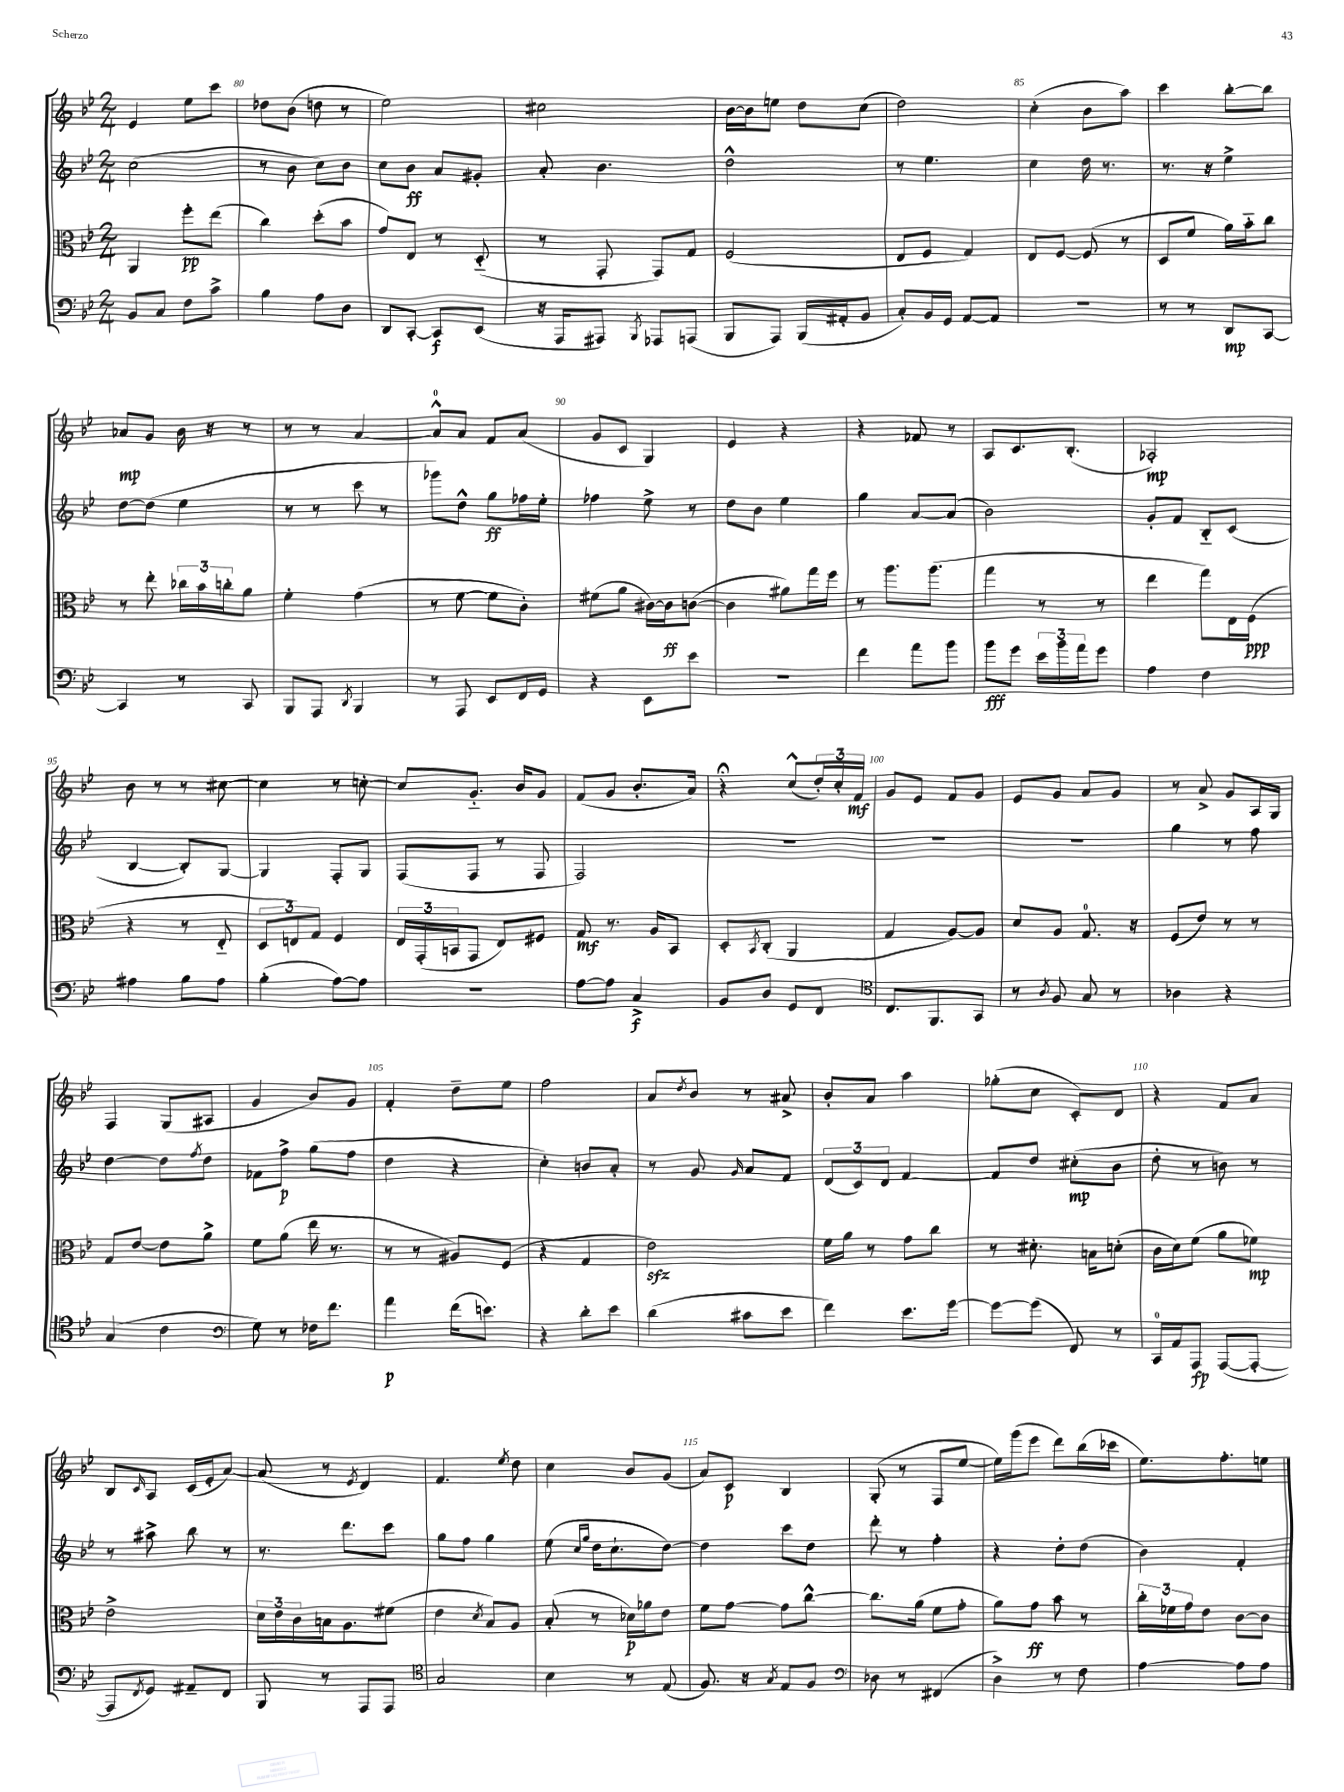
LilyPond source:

<<
\new StaffGroup <<
\new Staff = "s0" {
    \clef treble \key bes \major \numericTimeSignature \time 2/4
    ees'4 ees''8 c'''8 |
    des''8 bes'8( d''8 r8 |
    ees''2) |
    cis''2 |
    bes'16~ bes'16 e''8 d''8 c''8( |
    d''2) |
    c''4-.( bes'8 a''8) |
    c'''4 bes''8~-. bes''8 |
    aes'8\mp g'8 bes'16 r16 r8 |
    r8 r8 a'4~ |
    a'8-0-^ a'8 f'8 a'8( |
    g'8 c'8 g4) |
    ees'4 r4 |
    r4 fes'8 r8 |
    a8 c'8. bes8.-.( |
    aes2-.\mp) |
    bes'8 r8 r8 cis''8~ |
    cis''4 r8 c''8~-. |
    c''8 g'8.-_ bes'16 g'8 |
    f'8( g'8 bes'8.-. a'16) |
    r4\fermata c''8-^( \tuplet 3/2 { d''16-.) c''16-. f'16\mf } |
    g'8 ees'8 f'8 g'8 |
    ees'8 g'8 a'8 g'8 |
    r8 a'8-> g'8 a16 g16 |
    f4 g8( ais8 |
    g'4 bes'8) g'8 |
    f'4-. d''8-- ees''8 |
    f''2 |
    a'8 \acciaccatura { d''8 } bes'8 r8 ais'8-> |
    bes'8-. a'8 a''4 |
    ges''8-.( c''8 c'8-.) d'8 |
    r4 f'8 a'8 |
    bes8 \grace { c'16 } a8 c'16( ees'16-. a'8~) |
    a'8( r8 \acciaccatura { ees'8 } d'4) |
    f'4. \acciaccatura { ees''8 } d''8 |
    c''4 bes'8 g'8( |
    a'8) c'8\p bes4 |
    g8-.( r8 f8 ees''8~ |
    ees''16) g'''16( ees'''8 d'''8) bes''16( ces'''16 |
    ees''8.) f''8.-. e''8 \bar "|." |
}
\new Staff = "s1" {
    \clef treble \key bes \major \numericTimeSignature \time 2/4
    c''2( |
    r8 bes'8 c''8) bes'8 |
    c''8 bes'8\ff a'8 gis'8-. |
    a'8-. bes'4. |
    d''2-^ |
    r8 ees''4. |
    c''4 d''16 r8. |
    r8. r16 ees''4-> |
    d''8~ d''8( ees''4 |
    r8 r8 c'''8 r8 |
    ges'''8) d''8-^ g''8\ff fes''16 ees''16-. |
    fes''4 ees''8-> r8 |
    d''8 bes'8 ees''4 |
    g''4 a'8~ a'8( |
    bes'2) |
    g'8-. f'8 bes8-_ c'8( |
    bes4~ bes8-.) g8~ |
    g4 f8-. g8 |
    f8( f8 r8 f8 |
    f2) |
    R2 |
    R2 |
    R2 |
    g''4 r8 f''8 |
    d''4~ d''8 \acciaccatura { f''8 } d''8 |
    fes'8 f''8->\p g''8( f''8 |
    d''4 r4 |
    c''4-.) b'8 a'8-. |
    r8 g'8 \grace { g'16 } a'8 f'8 |
    \tuplet 3/2 { d'8( c'8) d'8 } f'4~ |
    f'8 d''8 cis''8-.\mp( bes'8 |
    d''8-. r8 b'8) r8 |
    r8 ais''8-> bes''8 r8 |
    r8. d'''8. c'''8 |
    g''8 f''8 g''4 |
    ees''8( \grace { c''16 g''16 } d''16 c''8.-! d''8~) |
    d''4 c'''8 d''8 |
    d'''8-. r8 f''4-. |
    r4 d''8-. d''8( |
    bes'4) f'4-. \bar "|." |
}
\new Staff = "s2" {
    \clef alto \key bes \major \numericTimeSignature \time 2/4
    a,4 f''8-.\pp ees''8( |
    c''4) d''8-.( bes'8 |
    g'8) ees8 r8 d8-_( |
    r8 g,8-. g,8) g8 |
    f2( |
    ees8 f8 g4) |
    ees8 f8~ f8( r8 |
    d8 f'8 a'16) bes'16-_ c''8 |
    r8 ees''8-. \tuplet 3/2 { ces''16 bes'16 c''16-. } a'8 |
    f'4-. g'4( |
    r8 f'8~ f'8 c'8-.) |
    fis'8( a'8 cis'16~) cis'16\ff c'8~( |
    c'4 ais'8) g''16 f''16 |
    r8 a''8. a''8.( |
    g''4 r8 r8 |
    ees''4 g''8) ees16 f16\ppp( |
    r4 r8 ees8-_ |
    \tuplet 3/2 { d8 e8) g8 } f4 |
    \tuplet 3/2 { ees16 g,16-.( b,16 } g,8 ees8) fis8 |
    g8\mf r8. a16 bes,8 |
    d8-. \acciaccatura { bes,8 } c8-.( a,4 |
    g4 a8~) a8 |
    d'8 a8 g8.-0 r16 |
    f8( ees'8) r8 r8 |
    g8 ees'8~ ees'8 a'8-> |
    f'8 a'8( ees''16 r8. |
    r8 r8 ais8) f8( |
    r4 g4 |
    ees'2\sfz) |
    f'16 a'16 r8 g'8 c''8 |
    r8 dis'8.-. b16 d'8-.( |
    c'16 d'16) f'8( a'8 fes'8\mp) |
    ees'2-> |
    \tuplet 3/2 { d'16 ees'16 c'16 } b16 a8. fis'8( |
    ees'4 \acciaccatura { d'8 } bes8) a8 |
    bes8-.( r8 des'16\p) aes'16 ees'8 |
    f'8 g'8~ g'8 c''8~-^ |
    c''8. a'16( f'8 g'8-. |
    a'8) g'8\ff bes'8 r8 |
    \tuplet 3/2 { c''16-. fes'16 g'16 } ees'8 c'8~ c'8 \bar "|." |
}
\new Staff = "s3" {
    \clef bass \key bes \major \numericTimeSignature \time 2/4
    bes,8 c8 f8 c'8-> |
    bes4 a8 d8 |
    d,8 c,8~-. c,8\f ees,8( |
    r16 a,,16 ais,,8) \acciaccatura { bes,,8 } aes,,8 a,,8( |
    bes,,8 a,,8) bes,,16( ais,16-. bes,8 |
    c8-.) bes,16 g,16 a,8~ a,8 |
    R2 |
    r8 r8 d,8\mp c,8~ |
    c,4 r8 c,8 |
    bes,,8 a,,8 \acciaccatura { d,8 } bes,,4 |
    r8 a,,8 ees,8 f,16 g,16 |
    r4 ees,8 ees'8 |
    r2 |
    f'4 a'8 bes'8 |
    bes'8\fff g'8 \tuplet 3/2 { ees'16 bes'16 a'16 } g'8 |
    a4 f4 |
    ais4 bes8 ais8 |
    bes4-.( a8~) a8 |
    r2 |
    a8~ a8 c4->\f |
    bes,8 d8 g,8 f,8 |
    \clef tenor c8. f,8. g,8 |
    r8 \acciaccatura { a8 } f8 g8 r8 |
    aes4 r4 |
    g4( c'4 |
    \clef bass g8) r8 fes16 f'8. |
    a'4\p f'16( e'8.) |
    r4 d'8-. ees'8 |
    d'4( cis'8 ees'8 |
    f'4) ees'8. g'16~ |
    g'8~ g'8( f,8) r8 |
    c,16-0 a,16 a,,8\fp a,,8~( a,,8~-. |
    a,,8 \acciaccatura { f,8 } g,8) ais,8-- f,8 |
    bes,,8 r8 a,,8 a,,8 |
    \clef tenor g2 |
    bes4 r8 ees8( |
    f8.) r16 \acciaccatura { g8 } ees8 f8 |
    \clef bass des8 r8 fis,4( |
    d4->) r8 f8 |
    a4~ a8 a8 \bar "|." |
}
>>
>>
\layout { \context { \Score currentBarNumber = #79 \override BarNumber.break-visibility = ##(#f #t #t) barNumberVisibility = #(every-nth-bar-number-visible 5) } }
